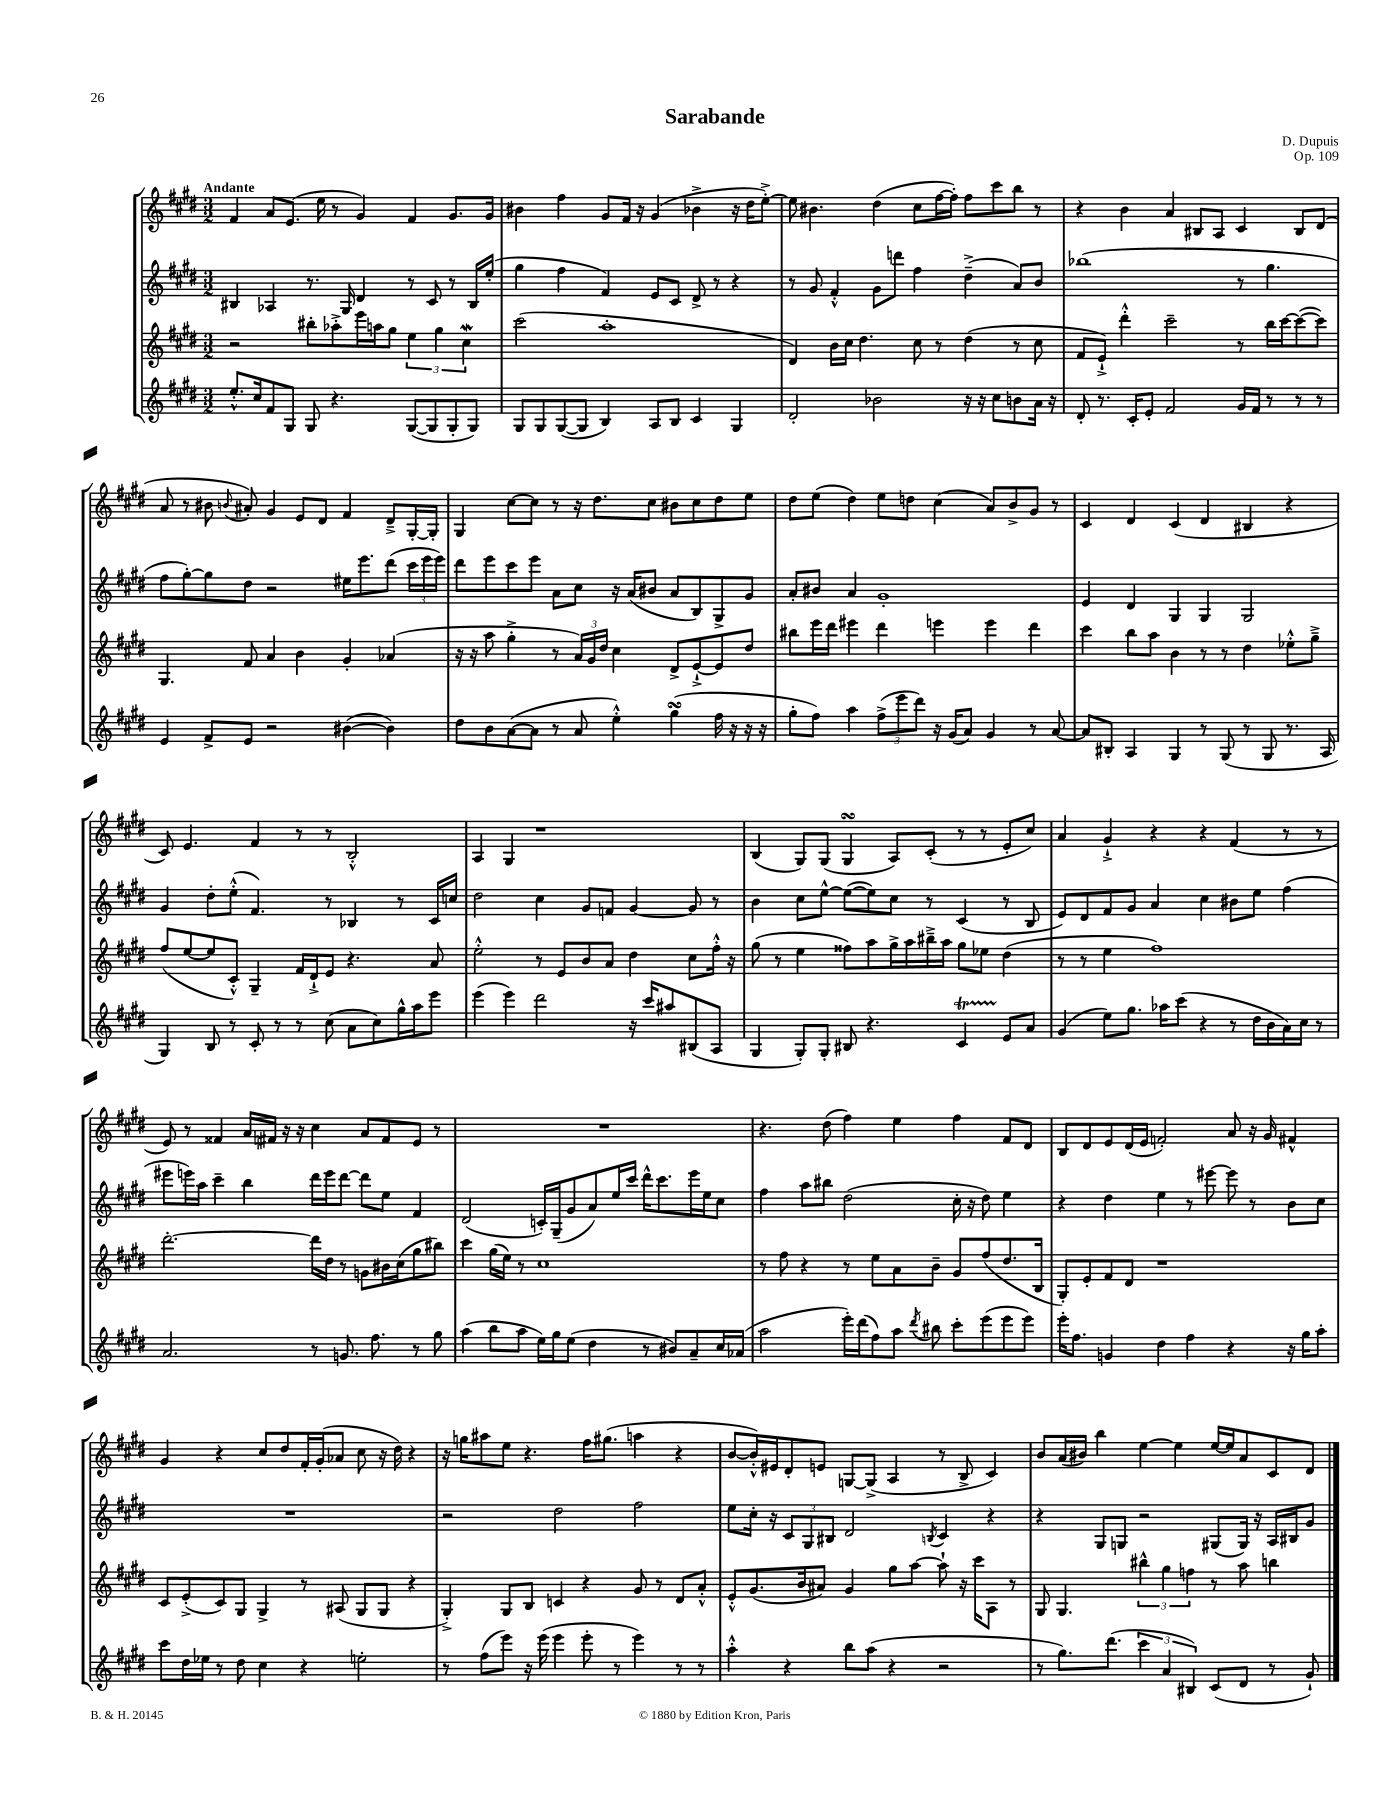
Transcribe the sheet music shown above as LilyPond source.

\header { title = "Sarabande" composer = "D. Dupuis" opus = "Op. 109" }
<<
\new StaffGroup <<
\new Staff = "s0" {
    \clef treble \key e \major \numericTimeSignature \time 3/2 \tempo "Andante"
    \autoBeamOff fis'4 a'8[ e'8.]( e''16 r8 gis'4) fis'4 gis'8.[ gis'16] |
    bis'4 fis''4 gis'8[ fis'16] r16 gis'4( bes'4-> r16 dis''16[ e''8]~-.->) |
    e''8 bis'4. dis''4( cis''8[ fis''16~ fis''16]-.) fis''8[ cis'''8 b''8] r8 |
    r4 b'4 a'4 bis8[ a8] cis'4 bis8[ dis'8]( |
    a'8 r8 bis'8 \appoggiatura { b'8 } ais'8-.) gis'4 e'8[ dis'8] fis'4 dis'8[---> gis16~-. gis16]-. |
    gis4 cis''8[~ cis''8] r8 r16 dis''8.[ cis''8] bis'8[ cis''8 dis''8 e''8] |
    dis''8[ e''8]( dis''4) e''8[ d''8] cis''4( a'8[) b'8-> gis'8] r8 |
    cis'4 dis'4 cis'4( dis'4 bis4 r4 |
    cis'8) e'4. fis'4 r8 r8 b2-.-^ |
    a4 gis4 r1 |
    b4( gis8[) gis8]( gis4\turn a8[) cis'8]-.( r8 r8 e'8[-. cis''8]) |
    a'4 gis'4-!-> r4 r4 fis'4( r8 r8 |
    e'8) r8 fisis'4 a'16[ fis'16] r16 r16 cis''4 a'8[ fis'8 e'8] r8 |
    R1. |
    r4. dis''8( fis''4) e''4 fis''4 fis'8[ dis'8] |
    b8[ dis'8 e'8 dis'16( e'16] f'2-.) a'8 r16 gis'16 fis'4-^ |
    gis'4 r4 cis''8[ dis''8 fis'16-. gis'16-.( aes'8] cis''8 r16 dis''16) r4 |
    r16 g''16[ ais''8 e''8] r4. fis''16[ gis''8.]( a''4 r4 |
    b'8[~ b'16-.-^) eis'16 dis'8-. e'8] g8[~ g8]->( a4 r8 b8-> cis'4) |
    b'8[ a'16( bis'16]) b''4 e''4~ e''4 e''16[~ e''16 a'8 cis'8 dis'8] \bar "|." |
}
\new Staff = "s1" {
    \clef treble \key e \major \numericTimeSignature \time 3/2
    \autoBeamOff bis4 aes4 r8. gis16 dis'4 r8 cis'8 r8 bis16[ e''16]-.( |
    gis''4 fis''4 fis'4) e'8[ cis'8] dis'8-> r8 r4 |
    r8 gis'8 fis'4-.-^ gis'8[ d'''8] fis''4 dis''4--->( a'8[) b'8] |
    bes''1( r8 gis''4. |
    fis''8[ gis''8~-.) gis''8 dis''8] r2 eis''16[ e'''8. dis'''8]( \tuplet 3/2 { cis'''16[ e'''16 e'''16]) } |
    dis'''8[ e'''8 cis'''8 e'''8] a'8[ cis''8] r16 a'16[( bis'8] a'8[ b8) gis8-> gis'8] |
    a'8[-. bis'8] a'4 gis'1-. |
    e'4 dis'4 gis4 gis4 gis2 |
    gis'4 dis''8[-. e''8]-.-^( fis'4.) r8 bes4 r8 cis'16[ c''16] |
    dis''2 cis''4 gis'8[ f'8] gis'4~ gis'8 r8 |
    b'4 cis''8[ e''8]~-^ e''8[~( e''8) cis''8] r8 cis'4( r8 b8 |
    e'8[) dis'8 fis'8 gis'8] a'4 cis''4 bis'8[ e''8] fis''4( |
    eis'''8[ e'''16) a''16] cis'''4-- b''4 dis'''16[ e'''16 dis'''8]~ dis'''8[ e''8] fis'4 |
    dis'2( c'16[-.) gis16--( gis'8 a'8) e''16 cis'''16] dis'''16[-^ cis'''8. e'''16 e''16 cis''8] |
    fis''4 a''8[ bis''8] dis''2( cis''16-. r16 dis''8) e''4 |
    r4 dis''4 e''4 r8 eis'''8~ eis'''8 r8 b'8[ cis''8] |
    R1. |
    r2 dis''2 fis''2 |
    e''8[ cis''16]-. r16 \tuplet 3/2 { cis'8[ gis8 bis8] } dis'2 \acciaccatura { b8 } cis'4 r4 |
    r4 gis8[ g8] r2 gis8[( gis16]) r16 a16[ bis16 gis'8] \bar "|." |
}
\new Staff = "s2" {
    \clef treble \key e \major \numericTimeSignature \time 3/2
    \autoBeamOff r2 bis''8[-. aes''8-.-> e'''16 a''16 gis''8] \tuplet 3/2 { e''4 gis''4 cis''4\mordent } |
    cis'''2( a''1-. |
    dis'4) b'16[ cis''16] dis''4. cis''8 r8 dis''4( r8 cis''8 |
    fis'8[ e'8]-!->) dis'''4-.-^ cis'''2-- r8 b''16[ cis'''16~ cis'''8~( cis'''8]) |
    gis4. fis'8 a'4 b'4 gis'4-. aes'4( |
    r16 r16 a''8 gis''4-.-> r8 \tuplet 3/2 { a'16[) gis'16 dis''16] } cis''4 dis'8[-> e'8~-!-> e'8 dis''8] |
    bis''8[ e'''16 dis'''16] eis'''4 dis'''4 e'''4 e'''4 dis'''4 |
    cis'''4 b''8[ a''8] b'4 r8 r8 dis''4 ees''8[-.-^ gis''8]---> |
    fis''8[( e''8~ e''8 cis'8]-.-^) gis4-- fis'16[ dis'16-!-> e'8] r4. a'8 |
    e''2-.-^ r8 e'8[ b'8 a'8] dis''4 cis''8[ fis''16]-.-^ r16 |
    gis''8( r8 e''4 fisis''8[) a''8 gis''16-> a''16 bis''16---> a''16] gis''8[ ees''8] dis''4( |
    r8 r8 e''4 fis''1) |
    dis'''2.~-. dis'''16[ dis''16] r8 g'8[ bis'16 cis''16( gis''8 bis''8]) |
    cis'''4 gis''16[( e''16]) r8 cis''1 |
    r8 fis''8 r4 r8 e''8[ a'8 b'8]-- gis'8[ fis''8( dis''8. b16] |
    gis8[-.) e'8-. fis'8 dis'8] r1 |
    cis'8[ e'8-.->( cis'8) gis8] gis4-> r8 ais8( gis8[ gis8] r4 |
    gis4-.->) gis8[ b8] c'4 r4 gis'8 r8 dis'8[ a'8]-.-^ |
    e'8[-.-^ gis'8.( b'16 ais'8]) gis'4 gis''8[ a''8]~ a''8-! r16 cis'''16[ a8] r8 |
    gis8 gis4. \tuplet 3/2 { bis''4-^ gis''4 f''4 } r8 a''8 b''4 \bar "|." |
}
\new Staff = "s3" {
    \clef treble \key e \major \numericTimeSignature \time 3/2
    \autoBeamOff e''8.[-.-^ cis''16 fis'8 gis8] gis8 r4. gis8[~( gis8 gis8-. gis8]) |
    gis8[ gis8 gis8~( gis8] b4) a8[ b8] cis'4 gis4 |
    dis'2-. bes'2 r16 r16 cis''8[ b'8 a'16] r16 |
    dis'8-. r8. cis'16[-. e'8]-. fis'2 gis'16[ fis'16] r8 r8 r8 |
    e'4 fis'8[-> e'8] r2 bis'4~( bis'4) |
    dis''8[ b'8 a'8~( a'8] r8 a'8 e''4-.-^) gis''4\turn( fis''16 r16 r16 r16 |
    gis''8[-. fis''8]) a''4 \tuplet 3/2 { fis''8[->( e'''8 dis'''8]) } r16 gis'16[( a'8]) gis'4 r8 a'8~ |
    a'8[ bis8]-. a4 gis4 r8 gis8( r8 gis8 r8. a16 |
    gis4) b8 r8 cis'8-. r8 r8 cis''8( a'8[ cis''8) gis''16-^ a''16 e'''8] |
    e'''4( e'''4) dis'''2 r16 cis'''16[ ais''8 bis8( a8] |
    gis4 gis8[-.) gis8]-. bis8 r4. cis'4\startTrillSpan e'8[\stopTrillSpan a'8] |
    gis'4( e''8[) gis''8.] aes''16[ cis'''8]( r4 r8 dis''16[ b'16 a'16) cis''16] r8 |
    a'2. r8 g'8. fis''8. r8 gis''8 |
    a''4( b''8[ a''8] e''16[) gis''16 e''8]( dis''4 r8 bis'8[) a'8-- cis''16 aes'16]( |
    a''2 e'''16[-.) dis'''16( fis''8) a''8] \acciaccatura { dis'''8 } bis''8 cis'''8[-. e'''8( e'''8 e'''8]) |
    e'''16[-. fis''8.] g'4 dis''4 fis''4 r4 r16 gis''16[ a''8]-. |
    cis'''8[ dis''16 ees''16] r8 dis''8 cis''4 r4 e''2-. |
    r8 fis''8[( e'''8]) r16 e'''16( e'''4 e'''8-. r8 e'''4) r8 r8 |
    a''4-.-^ r4 b''8[ a''8]( r4 r2 |
    r8 gis''8.[) dis'''8.]( \tuplet 3/2 { cis'''4 a'4 bis4) } cis'8[( dis'8] r8 gis'8-!) \bar "|." |
}
>>
>>
\layout { \context { \Score \remove "Bar_number_engraver" } }
